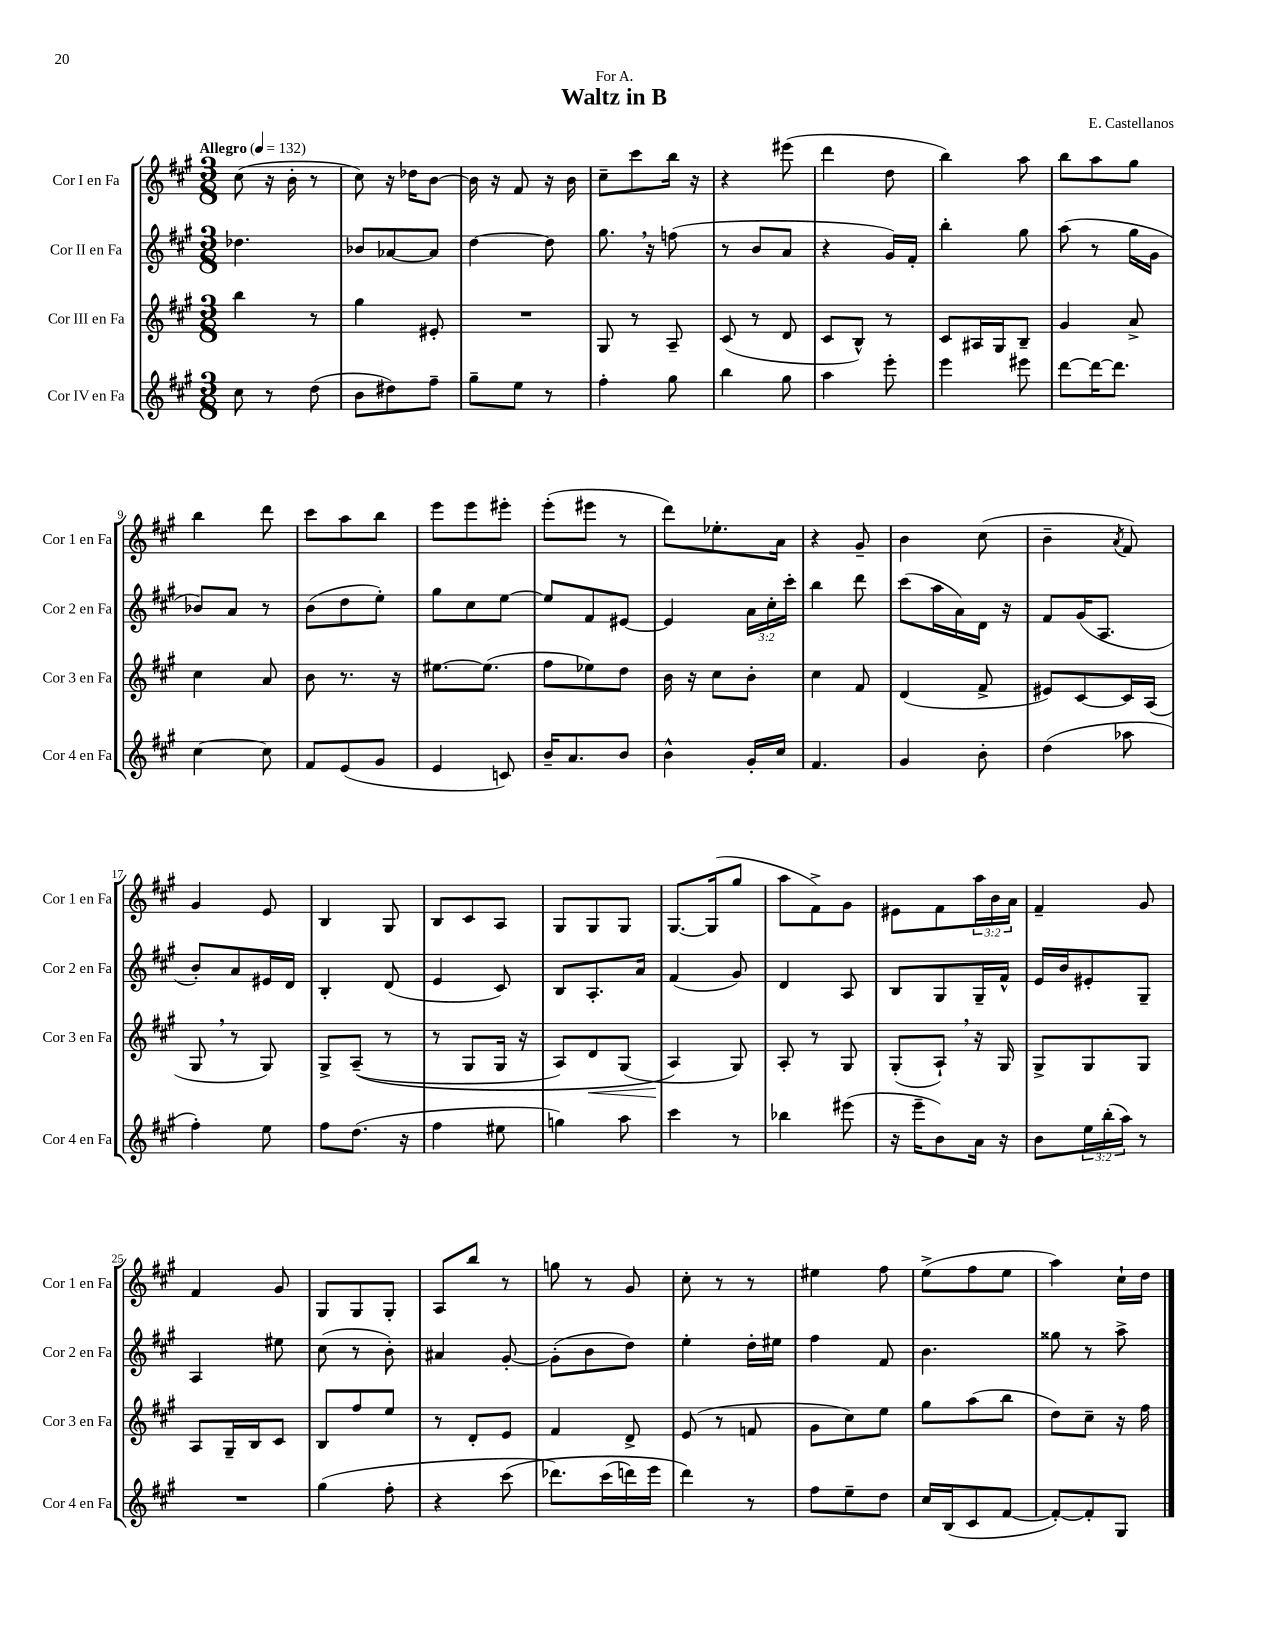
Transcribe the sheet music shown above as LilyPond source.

\header { title = "Waltz in B" composer = "E. Castellanos" dedication = "For A." }
<<
\new StaffGroup <<
\new Staff = "s0" \with { instrumentName = "Cor I en Fa" shortInstrumentName = "Cor 1 en Fa" } {
    \clef treble \key a \major \numericTimeSignature \time 3/8 \override Staff.TupletNumber.text = #tuplet-number::calc-fraction-text \tempo "Allegro" 4 = 132
    cis''8( r16 b'16-. r8 |
    cis''8) r16 des''16 b'8~ |
    b'16 r16 fis'8 r16 b'16 |
    cis''8-- cis'''8 b''16 r16 |
    r4 eis'''8( |
    d'''4 d''8 |
    b''4) a''8 |
    b''8 a''8 gis''8 |
    b''4 d'''8 |
    cis'''8 a''8 b''8 |
    e'''8 e'''8 eis'''8-. |
    e'''8-.( eis'''8 r8 |
    d'''8) ees''8.-. a'16 |
    r4 gis'8-- |
    b'4 cis''8( |
    b'4-- \acciaccatura { a'8 } fis'8) |
    gis'4 e'8 |
    b4 gis8 |
    b8 cis'8 a8 |
    gis8 gis8 gis8 |
    gis8.~ gis16( gis''8 |
    a''8 fis'8->) gis'8 |
    eis'8 fis'8 \tuplet 3/2 { a''16 b'16 a'16 } |
    fis'4-- gis'8 |
    fis'4 gis'8 |
    gis8 gis8 gis8-. |
    a8 b''8 r8 |
    g''8 r8 gis'8 |
    cis''8-. r8 r8 |
    eis''4 fis''8 |
    e''8->( fis''8 e''8 |
    a''4) cis''16-! d''16 \bar "|." |
}
\new Staff = "s1" \with { instrumentName = "Cor II en Fa" shortInstrumentName = "Cor 2 en Fa" } {
    \clef treble \key a \major \numericTimeSignature \time 3/8 \override Staff.TupletNumber.text = #tuplet-number::calc-fraction-text
    des''4. |
    bes'8 aes'8~ aes'8 |
    d''4~ d''8 |
    gis''8. \breathe r16 f''8( |
    r8 b'8 a'8 |
    r4 gis'16) fis'16-. |
    b''4-. gis''8 |
    a''8( r8 gis''16 gis'16 |
    bes'8) a'8 r8 |
    b'8( d''8 e''8-.) |
    gis''8 cis''8 e''8~ |
    e''8 fis'8 eis'8~ |
    eis'4 \tuplet 3/2 { a'16 cis''16-. cis'''16-. } |
    b''4 d'''8 |
    cis'''8( a''16 a'16) d'16 r16 |
    fis'8 gis'16( a8. |
    b'8-.) a'8 eis'16 d'16 |
    b4-. d'8( |
    e'4 cis'8) |
    b8 a8.-. a'16 |
    fis'4( gis'8) |
    d'4 a8 |
    b8 gis8 gis16-- fis'16-^ |
    e'16 b'16 eis'8-. gis8-- |
    a4 eis''8 |
    cis''8( r8 b'8-.) |
    ais'4 gis'8~-. |
    gis'8-.( b'8 d''8) |
    e''4-. d''16-. eis''16 |
    fis''4 fis'8 |
    b'4. |
    gisis''8 r8 a''8-> \bar "|." |
}
\new Staff = "s2" \with { instrumentName = "Cor III en Fa" shortInstrumentName = "Cor 3 en Fa" } {
    \clef treble \key a \major \numericTimeSignature \time 3/8
    b''4 r8 |
    gis''4 eis'8-. |
    R4. |
    gis8 r8 a8-- |
    cis'8( r8 d'8 |
    cis'8 b8-^) r8 |
    cis'8 ais16 gis16 b8-- |
    gis'4 a'8-> |
    cis''4 a'8 |
    b'8 r8. r16 |
    eis''8.~ eis''8.( |
    fis''8 ees''8) d''8 |
    b'16 r16 cis''8 b'8-. |
    cis''4 fis'8 |
    d'4( fis'8-> |
    eis'8) cis'8~ cis'16 a16( |
    gis8 \breathe r8 gis8) |
    gis8-> a8--(\( r8 |
    r8 gis8 gis16 r16 |
    a8) d'8\< gis8( |
    a4\!\) gis8) |
    a8-. r8 gis8 |
    gis8-.( a8-!) \breathe r16 gis16 |
    gis8-> gis8 gis8 |
    a8 gis16-- b16 cis'8 |
    b8 fis''8 e''8 |
    r8 d'8-. e'8 |
    fis'4 d'8-> |
    e'8( r8 f'8 |
    gis'8 cis''8) e''8 |
    gis''8 a''8( b''8 |
    d''8) cis''8-- r16 fis''16 \bar "|." |
}
\new Staff = "s3" \with { instrumentName = "Cor IV en Fa" shortInstrumentName = "Cor 4 en Fa" } {
    \clef treble \key a \major \numericTimeSignature \time 3/8 \override Staff.TupletNumber.text = #tuplet-number::calc-fraction-text
    cis''8 r8 d''8( |
    b'8 dis''8) fis''8-- |
    gis''8-- e''8 r8 |
    fis''4-. gis''8 |
    b''4 gis''8 |
    a''4 e'''8-. |
    e'''4 eis'''8 |
    d'''8~ d'''16~ d'''8. |
    cis''4~ cis''8 |
    fis'8 e'8( gis'8 |
    e'4 c'8) |
    b'16-- a'8. b'8 |
    b'4-^ gis'16-. cis''16 |
    fis'4. |
    gis'4 b'8-. |
    d''4( aes''8 |
    fis''4-.) e''8 |
    fis''8 d''8.( r16 |
    fis''4 eis''8 |
    g''4) a''8 |
    cis'''4 r8 |
    bes''4 eis'''8( |
    r16 e'''16-- b'8) a'16 r16 |
    b'8 \tuplet 3/2 { e''16 b''16-.( a''16) } r8 |
    R4. |
    gis''4( fis''8-. |
    r4 cis'''8\( |
    des'''8.) cis'''16( d'''16) e'''16 |
    d'''4\) r8 |
    fis''8 e''8-- d''8 |
    cis''16 b16( cis'8 fis'8~ |
    fis'8~-.) fis'8-. gis8 \bar "|." |
}
>>
>>
